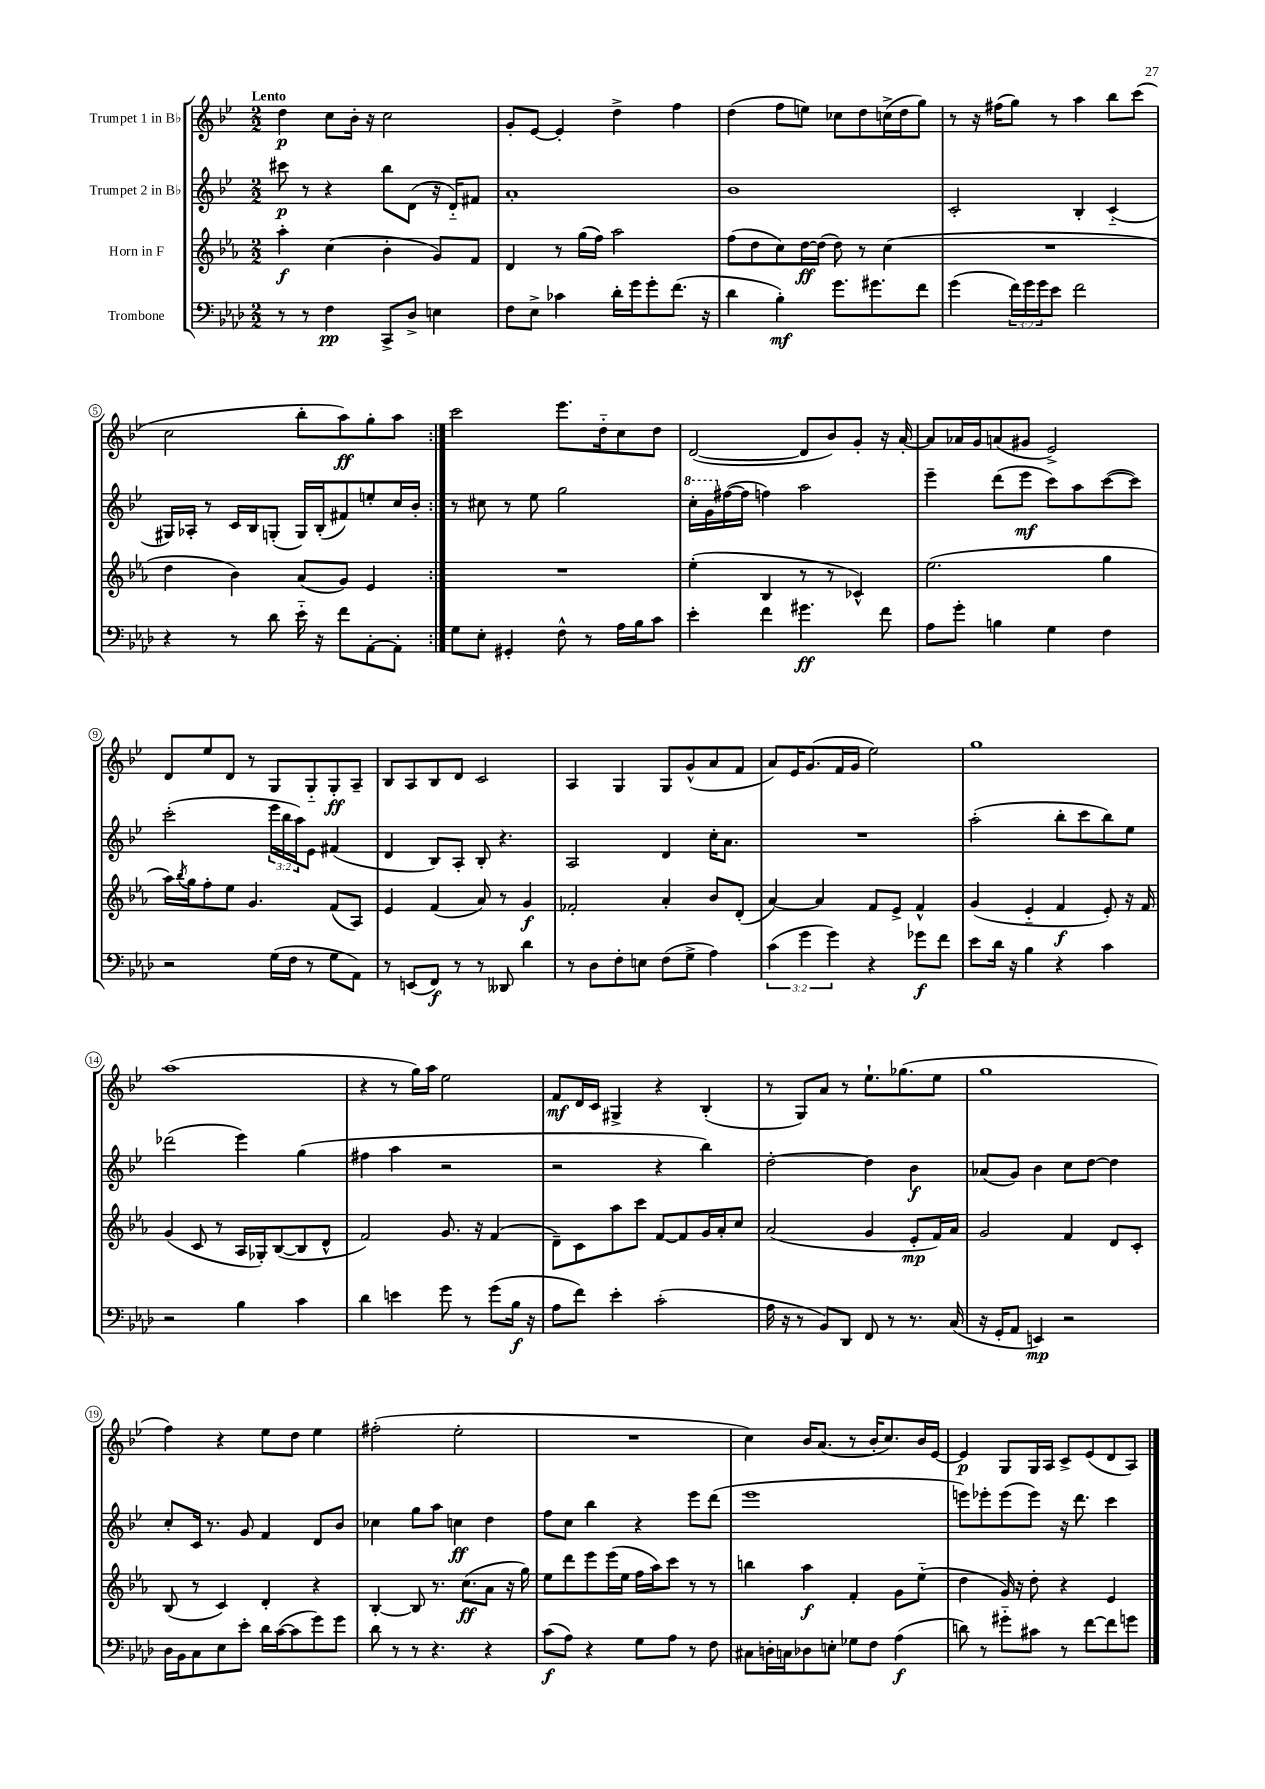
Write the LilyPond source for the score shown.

<<
\new StaffGroup <<
\new Staff = "s0" \with { instrumentName = "Trumpet 1 in Bb" } {
    \clef treble \key bes \major \numericTimeSignature \time 2/2 \tempo "Lento"
    \repeat volta 2 { d''4\p c''8 bes'16-. r16 c''2 |
    g'8-. ees'8~ ees'4-. d''4-> f''4 |
    d''4( f''8 e''8) ces''8 d''8 c''16->( d''16 g''8) |
    r8 r16 fis''16( g''8) r8 a''4 bes''8 c'''8( |
    c''2 bes''8-. a''8\ff) g''8-. a''8 | }
    c'''2 ees'''8. d''16-_ c''8 d''8 |
    d'2~( d'8 bes'8) g'8-. r16 a'16~-. |
    a'8 aes'16 g'16 a'8( gis'8 ees'2->) |
    d'8 ees''8 d'8 r8 g8 g8-_ g8-.\ff a8-- |
    bes8 a8 bes8 d'8 c'2 |
    a4 g4 g8 g'8-^( a'8 f'8 |
    a'8) ees'16 g'8.( f'16 g'16 ees''2) |
    g''1 |
    a''1( |
    r4 r8 g''16) a''16 ees''2 |
    f'8\mf d'16 c'16 gis4-> r4 bes4-.( |
    r8 g8) a'8 r8 ees''8.-! ges''8.( ees''8 |
    g''1 |
    f''4) r4 ees''8 d''8 ees''4 |
    fis''2-.( ees''2-. |
    R1 |
    c''4) bes'16 a'8.( r8 bes'16-. c''8.) bes'16 ees'16~ |
    ees'4\p g8 g16 a16 c'8-> ees'8( d'8 a8) \bar "|." |
}
\new Staff = "s1" \with { instrumentName = "Trumpet 2 in Bb" } {
    \clef treble \key bes \major \numericTimeSignature \time 2/2 \override Staff.TupletNumber.text = #tuplet-number::calc-fraction-text
    \repeat volta 2 { cis'''8\p r8 r4 bes''8 d'8( r16 d'16-_) fis'8 |
    a'1-. |
    bes'1 |
    c'2-. bes4-. c'4-_( |
    gis16) aes16-. r8 c'16 bes16 g8-.( g16) bes16-.( fis'8) e''8-. c''16 bes'16-. | }
    r8 cis''8 r8 ees''8 g''2 |
    \ottava #1 c'''16-. g''16 \ottava #0 fis''16~( fis''16 f''4) a''2 |
    ees'''4-- d'''8( ees'''8\mf c'''8) a''8 c'''8~( c'''8) |
    c'''2-.( \tuplet 3/2 { ees'''16 bes''16 a''16) } ees'8 fis'4( |
    d'4 bes8) a8-. bes8-. r4. |
    a2 d'4 c''16-. a'8. |
    R1 |
    a''2-.( bes''8-. c'''8 bes''8) ees''8 |
    des'''2( ees'''4) g''4( |
    fis''4 a''4 r2 |
    r2 r4 bes''4) |
    d''2~-. d''4 bes'4\f |
    aes'8( g'8) bes'4 c''8 d''8~ d''4 |
    c''8-. c'16 r8. g'8 f'4 d'8 bes'8 |
    ces''4 g''8 a''8 c''4\ff d''4 |
    f''8 c''8 bes''4 r4 ees'''8 d'''8( |
    ees'''1 |
    e'''8) ees'''8-. ees'''8( ees'''8) r16 d'''8. c'''4 \bar "|." |
}
\new Staff = "s2" \with { instrumentName = "Horn in F" } {
    \clef treble \key ees \major \numericTimeSignature \time 2/2
    \repeat volta 2 { aes''4-.\f c''4( bes'4-. g'8) f'8 |
    d'4 r8 g''16( f''16) aes''2 |
    f''8( d''8 c''8) d''16~\ff d''16( d''8) r8 c''4( |
    R1 |
    d''4 bes'4) aes'8( g'8) ees'4 | }
    R1 |
    ees''4-.( bes4 r8 r8 ces'4-^) |
    ees''2.( g''4 |
    aes''16) \acciaccatura { bes''8 } g''16 f''8-. ees''8 g'4. f'8( aes8) |
    ees'4 f'4( aes'8) r8 g'4\f |
    fes'2-. aes'4-. bes'8 d'8-.( |
    aes'4~) aes'4 f'8 ees'8-> f'4-^ |
    g'4( ees'4-_ f'4\f ees'8-.) r16 f'16 |
    g'4( c'8 r8 aes16 ges16-.) bes8~( bes8 d'8-^ |
    f'2) g'8. r16 f'4( |
    d'8--) c'8 aes''8 c'''8 f'8~ f'8 g'16 aes'16-. c''8 |
    aes'2( g'4 ees'8-.\mp f'16) aes'16 |
    g'2 f'4 d'8 c'8-. |
    bes8( r8 c'4) d'4-. r4 |
    bes4~-. bes8 r8. c''8.\ff( aes'8 r16 g''16) |
    ees''8 d'''8 ees'''8 ees'''16( ees''16 f''16 aes''16) c'''8 r8 r8 |
    b''4 aes''4\f f'4-. g'8 ees''8-_( |
    d''4 g'16) r16 d''8-. r4 ees'4 \bar "|." |
}
\new Staff = "s3" \with { instrumentName = "Trombone" } {
    \clef bass \key aes \major \numericTimeSignature \time 2/2 \override Staff.TupletNumber.text = #tuplet-number::calc-fraction-text
    \repeat volta 2 { r8 r8 f4\pp c,8-> des8-> e4 |
    f8 ees8-> ces'4 des'16-. g'16 g'8-. f'8.( r16 |
    des'4 bes4-.\mf) g'8. gis'8. f'8 |
    g'4( \tuplet 3/2 { f'16) g'16 g'16 } ees'8 f'2 |
    r4 r8 des'8 ees'16-_ r16 f'8 aes,8~-. aes,8-. | }
    g8 ees8-. gis,4-. f8-^ r8 aes16 bes16 c'8 |
    ees'4-. f'4 gis'4.\ff f'8 |
    aes8 g'8-. b4 g4 f4 |
    r2 g16( f16 r8 g8 aes,8) |
    r8 e,8( f,8\f) r8 r8 deses,8 des'4 |
    r8 des8 f8-. e8 f8( g8-> aes4) |
    \tuplet 3/2 { c'4( g'4 g'4) } r4 ges'8\f f'8 |
    ees'8 des'16 r16 bes4 r4 c'4 |
    r2 bes4 c'4 |
    des'4 e'4 g'8 r8 g'8( bes16\f r16 |
    aes8 f'8) ees'4-. c'2-.( |
    aes16 r16 r8 bes,8) des,8 f,8 r8 r8. c16( |
    r16 g,16-. aes,8 e,4\mp) r2 |
    des16 bes,16 c8 ees8 ees'8-. des'16 c'16~( c'8 g'8) g'8 |
    des'8 r8 r8 r4. r4 |
    c'8\f( aes8) r4 g8 aes8 r8 f8 |
    cis8 d16-. c16 des8 e8-. ges8 f8 aes4\f( |
    d'8) r8 gis'8-_ cis'8 r8 f'8~ f'8 g'8 \bar "|." |
}
>>
>>
\layout { \context { \Score \override BarNumber.stencil = #(make-stencil-circler 0.1 0.3 ly:text-interface::print) } }
